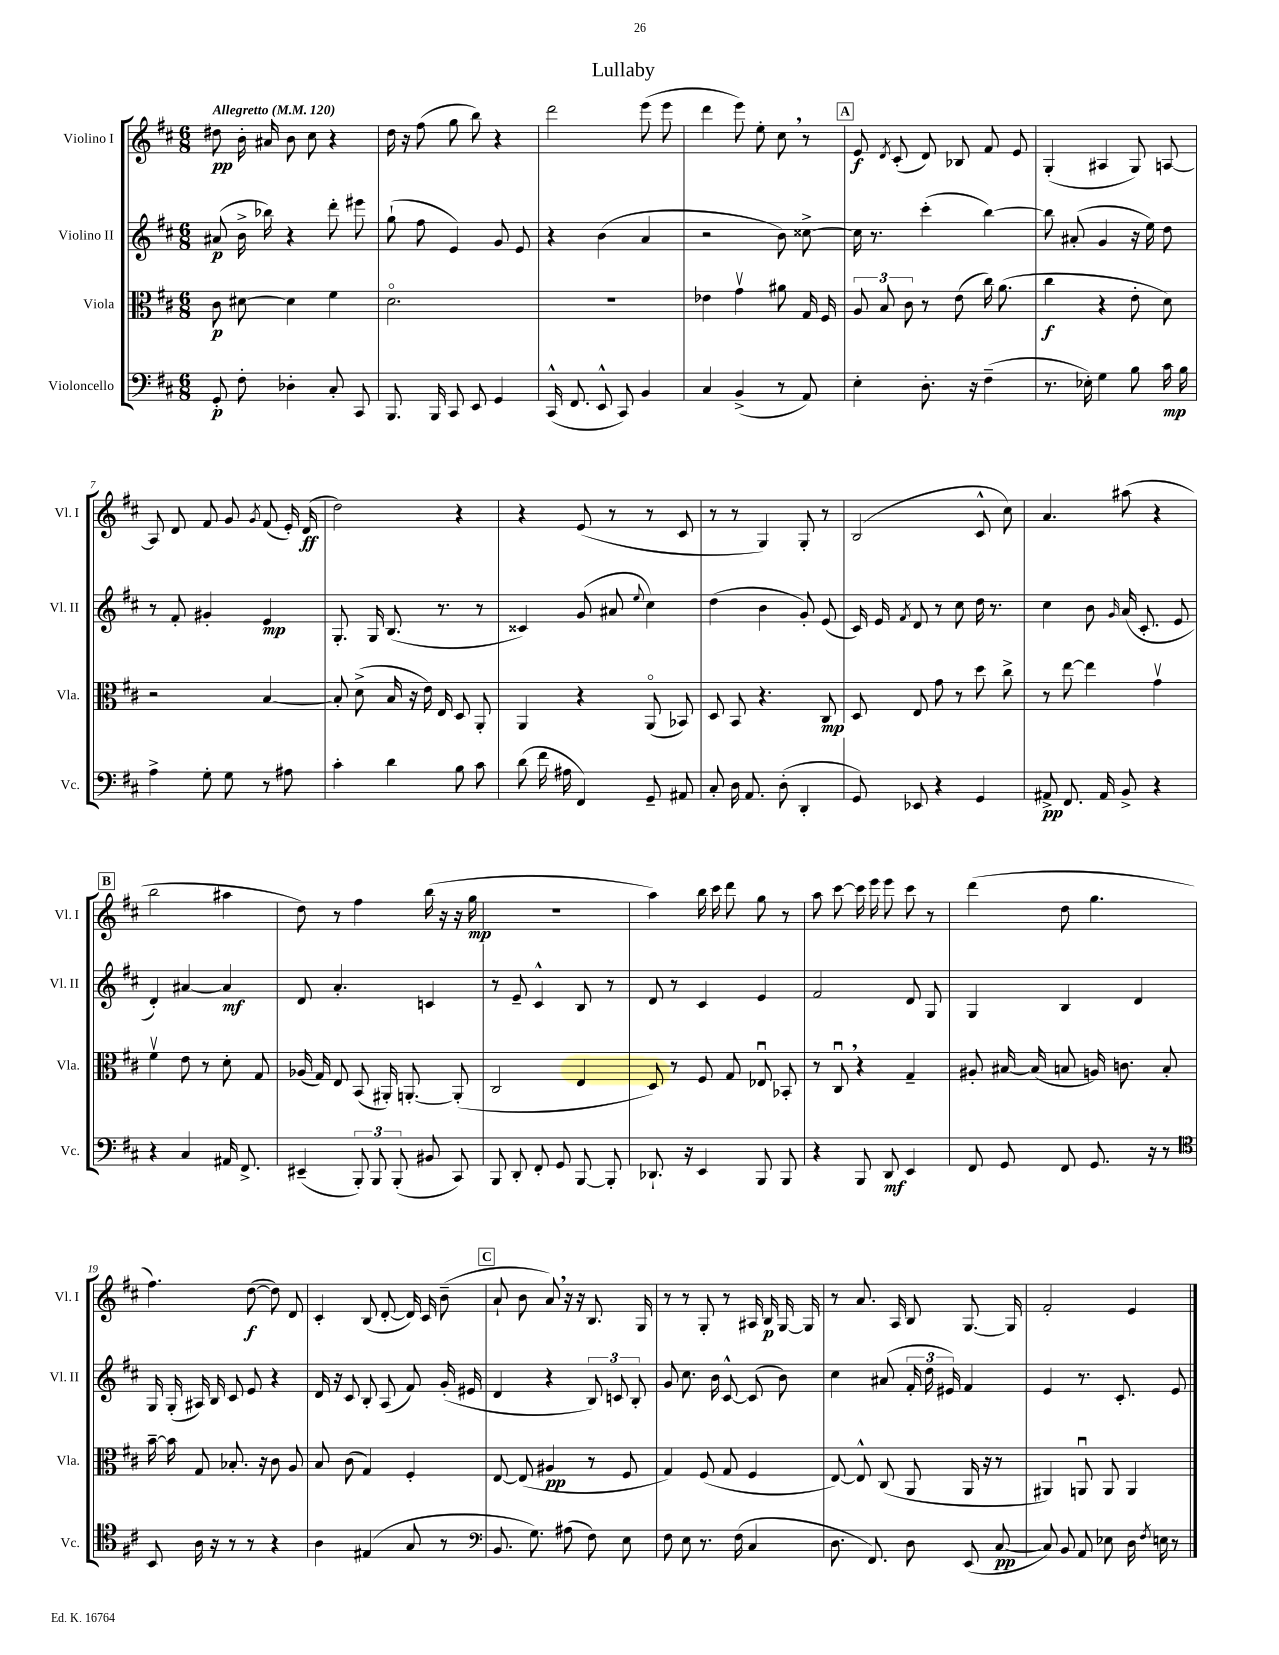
\header { title = "Lullaby" }
<<
\new StaffGroup <<
\new Staff = "s0" \with { instrumentName = "Violino I" shortInstrumentName = "Vl. I" } {
    \clef treble \key d \major \numericTimeSignature \time 6/8 \tempo "Allegretto" 4 = 120
    \autoBeamOff dis''8\pp b'16-. ais'16 b'8 cis''8 r4 |
    d''16 r16 fis''8( g''8 b''8) r4 |
    d'''2 e'''8( e'''8 |
    d'''4 e'''8) e''8-. cis''8 \breathe r8 |
    \mark \markup { \box "A" } e'8\f \acciaccatura { d'8 } cis'8-.( d'8) bes8 fis'8 e'8 |
    g4-.( ais4 g8) a8~ |
    a8 d'8 fis'8 g'8 \acciaccatura { g'8 } fis'8( e'16-.) d'16\ff( |
    d''2) r4 |
    r4 e'8( r8 r8 cis'8 |
    r8 r8 g4) g8-. r8 |
    b2( cis'8-^ cis''8) |
    a'4. ais''8( r4 |
    \mark \markup { \box "B" } b''2 ais''4 |
    d''8) r8 fis''4 b''16( r16 r16 g''16\mp |
    R2. |
    a''4) b''16 cis'''16 d'''8 g''8 r8 |
    a''8 cis'''8~ cis'''16 e'''16 e'''8 cis'''8 r8 |
    d'''4( d''8 g''4. |
    fis''4.) d''8~\f( d''8) d'8 |
    cis'4-. b8( d'8~-. d'16) cis'16 b'8--( |
    \mark \markup { \box "C" } a'8-! b'8 a'8) \breathe r16 r16 b8. g16 |
    r8 r8 g8-. r8 ais16 b16\p g16~ g16 |
    r8 a'8. a16 b8 g8.~ g16 |
    fis'2-. e'4 \bar "|." |
}
\new Staff = "s1" \with { instrumentName = "Violino II" shortInstrumentName = "Vl. II" } {
    \clef treble \key d \major \numericTimeSignature \time 6/8
    \autoBeamOff ais'8\p( b'16-> bes''16) r4 d'''8-. eis'''8 |
    g''8-!( fis''8 e'4) g'8 e'8 |
    r4 b'4( a'4 |
    r2 b'8) cisis''8~-> |
    \mark \markup { \box "A" } cisis''16 r8. cis'''4-.( b''4~) |
    b''8 ais'8-.( g'4 r16 e''16) d''8 |
    r8 fis'8-. gis'4-. e'4\mp |
    g8.-. g16 b8.( r8. r8 |
    cisis'4) g'8( ais'8 \appoggiatura { e''8 } cis''4) |
    d''4( b'4 g'8-.) e'8( |
    cis'16) e'16 \acciaccatura { fis'8 } d'8 r8 cis''8 d''16 r8. |
    cis''4 b'8 \grace { g'16 } a'16( cis'8.-. e'8 |
    \mark \markup { \box "B" } d'4-.) ais'4~ ais'4\mf |
    d'8 a'4.-. c'4 |
    r8 e'8-- cis'4-^ b8 r8 |
    d'8 r8 cis'4 e'4 |
    fis'2 d'8 g8 |
    g4 b4 d'4 |
    g16 g16-.( ais16) b16 cis'8 e'8 r4 |
    d'16 r16 cis'8 b8-. a8( fis'8) g'16-.( eis'16 |
    \mark \markup { \box "C" } d'4 r4 \tuplet 3/2 { b8) c'8 b8-. } |
    g'8 cis''8. b'16 cis'8~-^ cis'8( b'8) |
    cis''4 ais'8( \tuplet 3/2 { fis'16-. d''16 eis'16) } fis'4 |
    e'4 r8. cis'8.-. e'8 \bar "|." |
}
\new Staff = "s2" \with { instrumentName = "Viola" shortInstrumentName = "Vla." } {
    \clef alto \key d \major \numericTimeSignature \time 6/8
    \autoBeamOff cis'8\p dis'8~ dis'4 fis'4 |
    d'2.\flageolet |
    R2. |
    ees'4 g'4\upbow ais'8 g16 fis16 |
    \mark \markup { \box "A" } \tuplet 3/2 { a8 b8 cis'8 } r8 e'8( cis''16) a'8.( |
    cis''4\f r4 e'8-. d'8) |
    r2 b4~ |
    b8-. d'8->( b16 r16 e'16) e16 d8 a,8-. |
    a,4 r4 a,8\flageolet( bes,8) |
    d8 b,8 r4. cis8\mp |
    d8 e8 g'8 r8 d''8 cis''8-> |
    r8 e''8~ e''4 g'4\upbow |
    \mark \markup { \box "B" } fis'4\upbow e'8 r8 d'8-. g8 |
    aes16( g16) e8 b,8( ais,16-.) a,8.~-. a,8-.( |
    cis2 e4 |
    d8) r8 fis8 g8 ees8\downbow bes,8-. |
    r8 cis8\downbow \breathe r4 g4-- |
    ais8-. bis16~ bis16( b8 a16) c'8. b8-. |
    b'16~-- b'16 g8 bes8.-. r16 cis'8 a8 |
    b8 cis'8( g4) fis4-. |
    \mark \markup { \box "C" } e8~ e8( ais4\pp r8 fis8 |
    g4) fis8( g8 fis4 |
    e8~) e8-^ cis8( a,8 a,16 r16 r8 |
    ais,4) a,8\downbow a,8 a,4 \bar "|." |
}
\new Staff = "s3" \with { instrumentName = "Violoncello" shortInstrumentName = "Vc." } {
    \clef bass \key d \major \numericTimeSignature \time 6/8
    \autoBeamOff g,8-.\p fis8-. des4-. cis8-. cis,8 |
    b,,8. b,,16 cis,8 e,8 g,4 |
    cis,16-^( fis,8. e,8-^ cis,8) b,4 |
    cis4 b,4->( r8 a,8) |
    \mark \markup { \box "A" } e4-. d8.-. r16 fis4--( |
    r8. ees16-.) g4 b8 cis'16\mp b16 |
    a4-> g8-. g8 r8 ais8 |
    cis'4-. d'4 b8 cis'8 |
    d'8( fis'16 ais16 fis,4) g,8-- ais,8 |
    cis8-. d16 a,8. d8-.( d,4-. |
    g,8) ees,8 r4 g,4 |
    ais,8->\pp fis,8. ais,16 b,8-> r4 |
    \mark \markup { \box "B" } r4 cis4 ais,16 fis,8.-> |
    eis,4--( \tuplet 3/2 { b,,8-.) b,,8 b,,8-.( } bis,8 cis,8) |
    b,,8 d,8-. fis,8-. g,8 b,,8~ b,,8-. |
    des,8.-! r16 e,4 b,,8 b,,8 |
    r4 b,,8 d,8\mf e,4 |
    fis,8 g,8 fis,8 g,8. r16 r8 |
    \clef tenor b,8 a16 r16 r8 r8 r4 |
    a4 eis4( g8 r8 |
    \mark \markup { \box "C" } \clef bass b,8. g8.) ais8( fis8) e8 |
    fis8 e8 r8. fis16( cis4 |
    d8. fis,8.) d8 e,8( cis8~\pp |
    cis8) b,8 a,8 ees8 d16 \acciaccatura { fis8 } e16 r8 \bar "|." |
}
>>
>>
